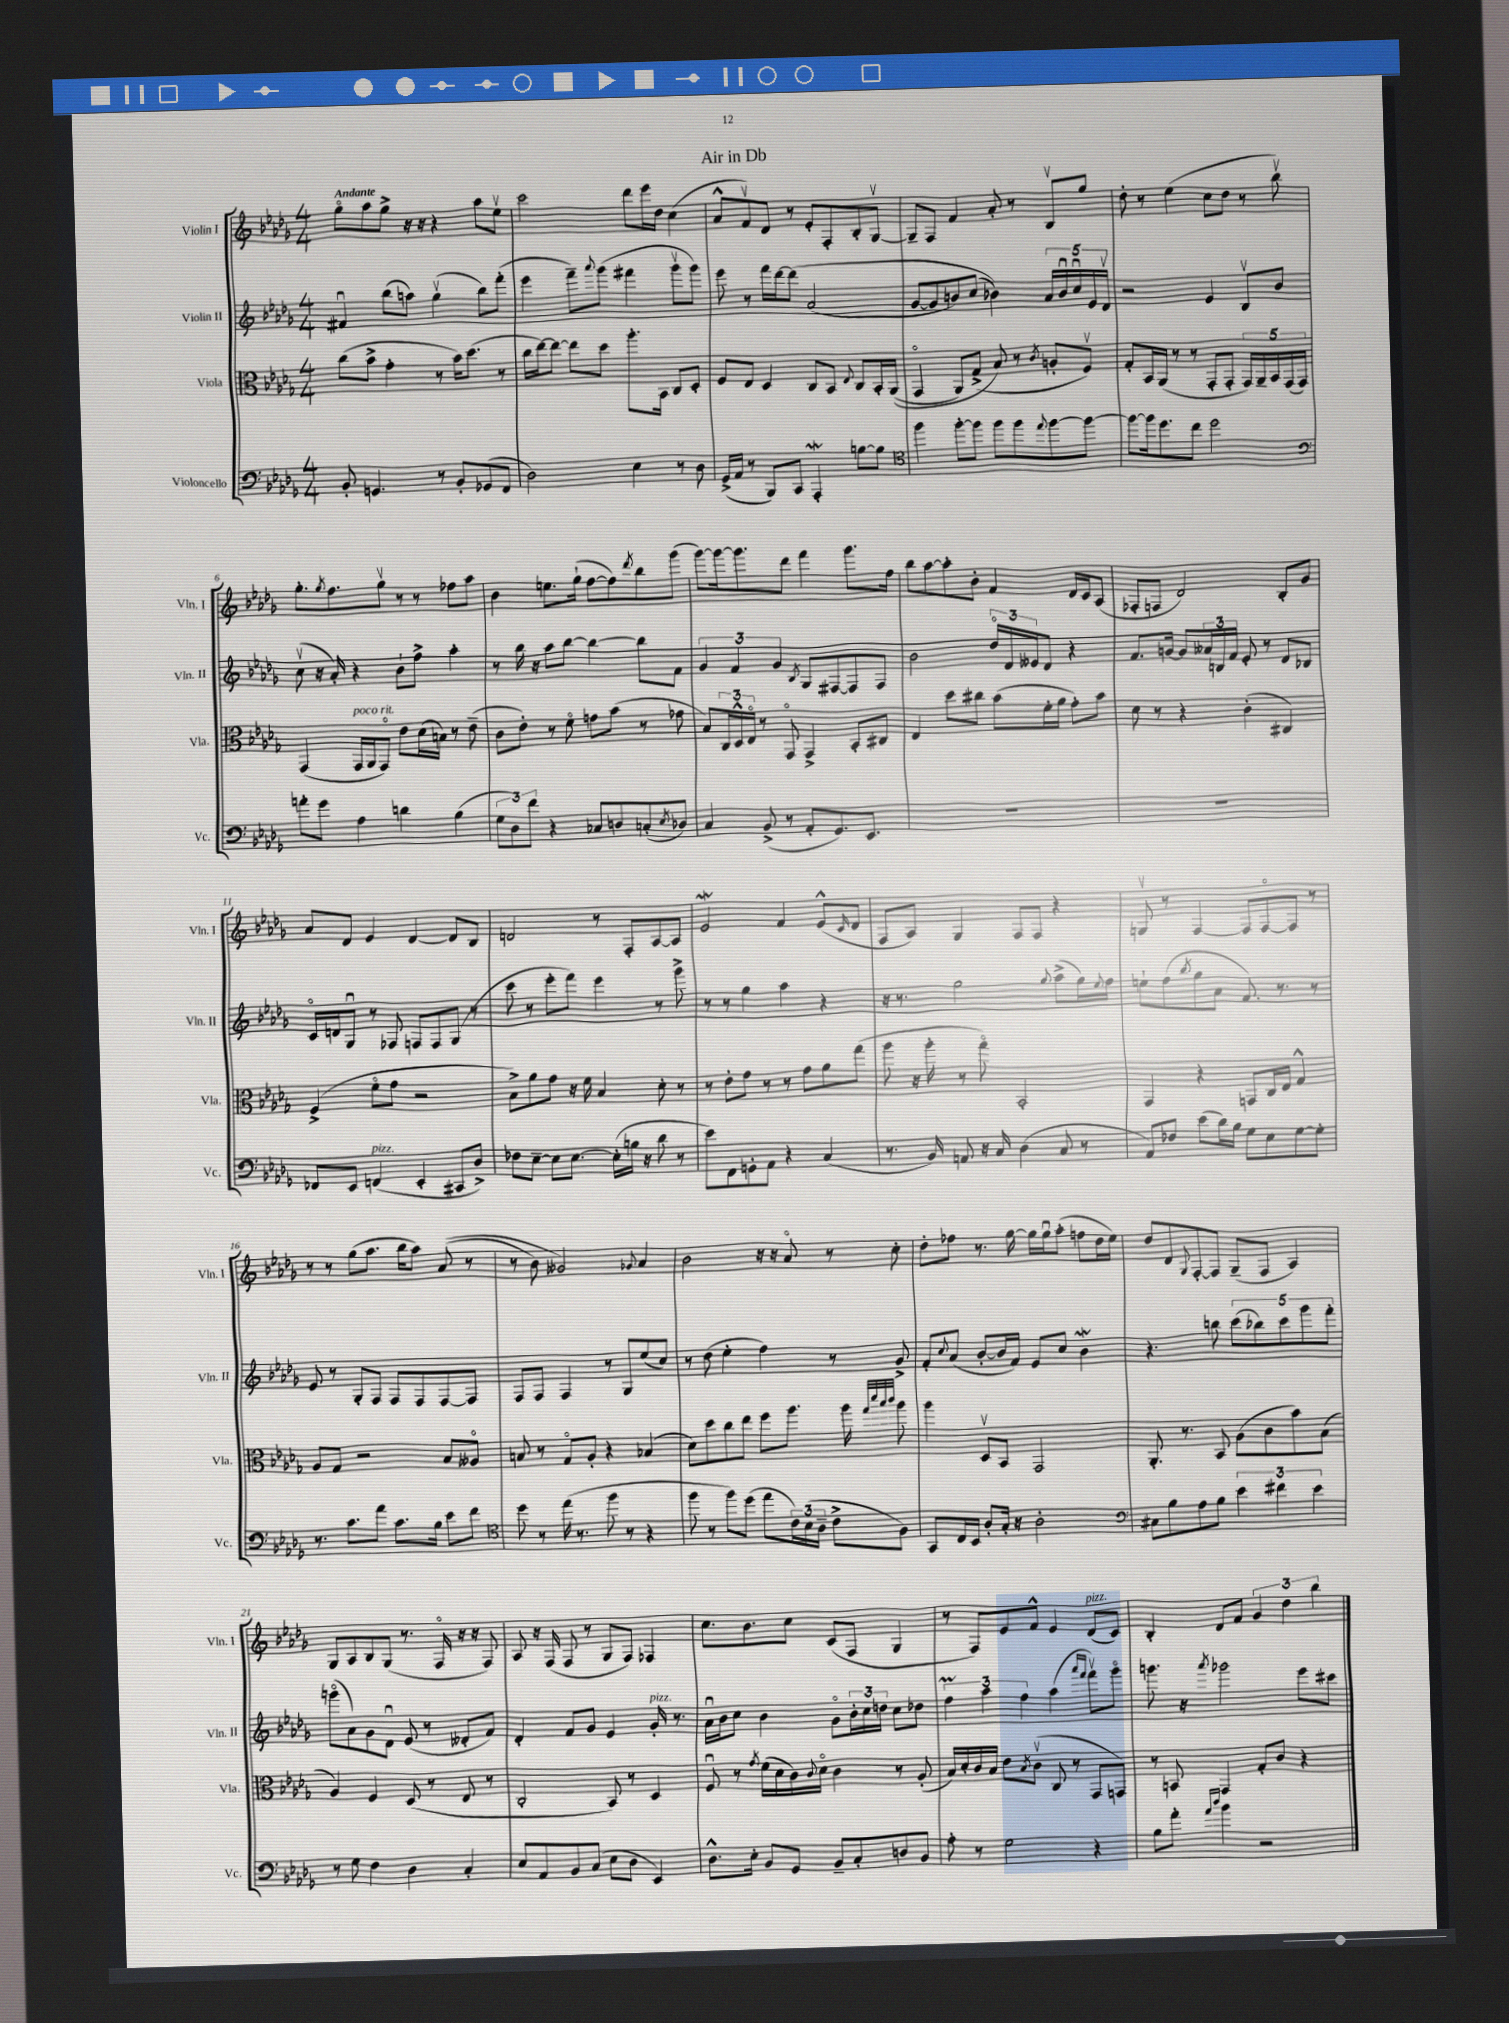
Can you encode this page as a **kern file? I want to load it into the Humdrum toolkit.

**kern	**kern	**kern	**kern
*part4	*part3	*part2	*part1
*staff4	*staff3	*staff2	*staff1
*I"Violoncello	*I"Viola	*I"Violin II	*I"Violin I
*I'Vc.	*I'Vla.	*I'Vln. II	*I'Vln. I
*clefF4	*clefC3	*clefG2	*clefG2
*k[b-e-a-d-g-]	*k[b-e-a-d-g-]	*k[b-e-a-d-g-]	*k[b-e-a-d-g-]
*M4/4	*M4/4	*M4/4	*M4/4
=1	=1	=1	=1
!	!	!	!LO:TX:a:B:t=Andante
8BB-'/	(8cc\L	4f#Xu/	8gg-\L
4.GGn/	8b-^\J	.	8aa-\
.	4g-'\	(8bb-\L	8gg-^\J
.	.	8aan\J)	16r
.	.	.	16r
8r	8r	(4gg-v\	4r
8BB-'/L	16b-\KL)	.	.
.	(8.dd-\J	.	.
(8GG-X/	.	8bb-\L)	8aa-\L
8FF/J	8r	(8fff'\J	8ee-v\J
=2	=2	=2	=2
2D-\)	16cc\LL	4eee-\	2ccc\
.	[16ee-\J)	.	.
.	8ee-\J_	.	.
.	8ee-\L]	8fff~\L)	.
.	.	8qqaaa-/	.
.	8dd-\J	(8ggg-\J	.
4E-\	8.aa-'\L	4fff#X\	8ddd-\L
.	.	.	16eee-\L
.	16BB-\Jk	.	16dd-\JJ
8r	8C/L	8ggg-v\L	(4cc\
8D-\	8D-'/J	8ggg-\J)	.
=3	=3	=3	=3
(16GG-^/LL	8F/L	8eee-\	8a-^^/L
16AA-/JJ	.	.	.
8r	8E-/J	8r	8fv/)
8BBB-/L)	4D-/	16fff\LL	8d-/J
.	.	[16ddd-\J	.
8CC/J	.	(8ddd-\J]	8r
4AAA-W'/	8C/L	(2a-/	8e-'/L
.	8BB-/J	.	8F'/
.	8qqE-/	.	.
[8Bn\L	8C/L	.	8B-'/
8B\J]	16BB-'/L	.	[8G-v/J
.	((16AA-/JJ	.	.
=4	=4	=4	=4
*clefC4	*	*	*
4ff\	4GG-/	[8g-/L	8G-~/L]
.	.	8g-/]	8F/J
[8ff'\L	8AA-/L)	8bn/)	4f/
8ff\J]	(8G-^/J	(8cc/J	.
8ff\L	8B-/)	4b-X\))	8a-'/
8ff\	8r	.	8r
8qqee-/	8qc/	.	.
[8ff\	8An'/L	20a-/LL	8B-v/L
.	.	20b-u/	.
.	.	20ccu/	.
8ff\J_	8Fv/J)	.	8gg-/J
.	.	20e-/	.
.	.	20d-v/JJ	.
=5	=5	=5	=5
8ff\L_	8G-'/L	2r	8dd-'\
16ff\k]	16BB-/L	.	8r
8.dd-\	(16AA-/JJ	.	.
.	8r	.	(4ee-\
8cc\J	8r	.	.
2dd-\	8GG-'/L	4e-/	8cc\L
.	8GG-'/J	.	8dd-\J
.	20GG-/LL)	8B-v/L	8r
.	20AA-~/	.	.
.	20BB-/	.	.
.	.	8b-/J	8bb-v\)
.	(20GG-/	.	.
.	20GG-/JJ)	.	.
!!LO:LB:g=z
=6	=6	=6	=6
*clefF4	*	*	*
8an'\L	(4GG-/	(8ccv\	8.gg-'\L
8g-\J	.	16r	.
.	.	.	8qgg-/
.	.	16a-'/)	8.ff\
!	!LO:TX:a:i:t=poco rit.	!	!
4A-\	16GG-/LL	4r	.
.	16AA-/J	.	.
.	8GG-/J)	.	8gg-v\J
4dn\	8e-\L	8b-`\L	8r
.	(16d-\L	8ff^\J	8r
.	16Bn\JJ)	.	.
(4B-\	8r	4aa-'\	8ff-X\L
.	(8e-~\	.	8aa-\J
=7	=7	=7	=7
12G-\L	8c\L	8r	4b-\
12D-\)	.	.	.
.	8e-'\J)	16bb-\	.
12f\J	.	.	.
.	.	16r	.
4r	8r	8aa-\L	8.een\L
.	8f\	[8bb-\J	.
.	.	.	(16gg-`\Jk
8C-X/L	8gn\L	4bb-\_	[8ff\L
8Dn/	(8b-\J	.	8ff\])
.	.	.	8qddd-/
(8Cn'/	8r	8bb-\L]	8bb-\
8qE-/	.	.	.
8D-X/J)	8g-X\	8f\J	(8ggg-\J
=8	=8	=8	=8
4C/	8B-/L)	6g-/	[8ggg-\L)
.	24C/L	.	16ggg-\k_
.	24D-^^/	6f/	.
.	.	.	8.ggg-\]
.	24E-/JJ	.	.
(8BB-^/	8r	.	.
.	.	6g-/	.
8r	8GG-/	.	8ddd-\J
.	.	8qB-/	.
8AA-'/L	4GG-^/	8G-/L	4fff\
8.GG-/)	.	[8F#X/	.
.	8BB-'/L	8F#/]	8.ggg-\L
8.EE-/J	.	.	.
.	8C#X/J	8F#/J	.
.	.	.	16ff\Jk
=9	=9	=9	=9
1r	4E-/	2b-\	8bb-\L
.	.	.	[8aa-\
.	8dd-\L	.	8aa-'\]
.	8cc#X\J	.	8b-'\J
.	(8b-\L	24dd-/LL	4f/
.	.	24d-/	.
.	.	24e--X/J	.
.	16f'\L	8d-/J	.
.	16a-\JJ	.	.
.	8g-'\L)	4r	16d-/LL
.	.	.	16c/J
.	8b-\J	.	(8A-/J
=10	=10	=10	=10
1r	8d-\	8.f/L	8F-X'/L
.	8r	.	8Fn/J
.	.	[16gn/Jk	.
.	4r	8g/L]	2d-/)
.	.	24a--X/L	.
.	.	24Bn/	.
.	.	24f/JJ	.
.	(4c'\	8e-'/	.
.	.	8r	.
.	4C#X/)	8d-/L	8B-'/L
.	.	8B-X/J	8g-/J
!!LO:LB:g=z
=11	=11	=11	=11
8FF-X/L	(4F^/	16c/LL	8a-/L
.	.	16dn/J	.
8EE-/J	.	8G-u/J	8d-/J
!LO:TX:a:i:t=pizz.	!	!	!
(4FFn/	8f\L	8r	4e-/
.	8g-\J	8F-X/	.
4EE-'/	2r	8Fn/L	[4d-/
.	.	8F/	.
8CC#X/L	.	(8G-/J	8d-/L]
8D-^/J)	.	8r	8B-/J
=12	=12	=12	=12
8F-X\L	8B-^\L)	8ccc\	2dn/
[8E-~\J	8a-\	8r	.
8E-\L]	8g-\J	8eee-'\L	.
[8.E-\J	16r	8fff\J)	.
.	16f\	.	.
.	4B-/	4eee-\	8r
(16E-'\LL]	.	.	.
16Bn\JJ	.	.	8F'/L
16r	.	.	.
8d-\	8d-'\	8r	[8A-/
8r	8r	8ggg-^\	8A-/J]
=13	=13	=13	=13
8e-\L)	8r	8r	2e-W/
8FF\	8e-'\L	8r	.
8GGn'\	8g-\J	4gg-\	.
8AA-\J	8r	.	.
4r	8r	4aa-\	4f/
.	8g-\L	.	.
(4C/	8a-\	4r	(8e-^^/L
.	.	.	16qqc/
.	(8gg-\J	.	8d-/J
=14	=14	=14	=14
8.r	8aa-\	16r	8F/L
.	.	8.r	.
.	16r	.	8A-/J)
16BB-/)	16aa-'\	.	.
8AAn/	8r	2gg-\	4G-/
16r	8gg-\)	.	.
16C/	.	.	.
(4D-\	2BB-'/	.	8F/L
.	.	.	8F/J
.	.	8qqgg-/	.
8C/	.	(8aa-^\L	4r
8r	.	16gg-\L)	.
.	.	8qqee-/	.
.	.	16ff\JJ	.
=15	=15	=15	=15
8AA-/L)	4GG-/	8een`\L	8Gnv/
8F-X/J	.	(8ff\	8r
.	.	8qbb-/	.
(8e-\L	4r	8gg-\	[4F/
16d-\L)	.	8a-\J	.
16B-\JJ	.	.	.
8G-\L	8GGn/L	8.f/)	8F/L]
8E-\	16C/L	.	[8F/
.	16E-/JJ	8.r	.
[8G-\	4G-^^/	.	8F/J]
8G-'\J]	.	8r	8r
!!LO:LB:g=z
=16	=16	=16	=16
8.r	8A-/L	8e-/	8r
.	8G-/J	8r	8r
8.c\L	.	.	.
.	2r	8G-'/L	(8gg-\L
8a-\J	.	8F/J	8.aa-\J
8.c\L	.	8F/L	.
.	.	.	16bb-\KL
.	.	8F/	8aa-\J)
16B-\Jk	.	.	.
8e-\L	8B-/L	[8F/	((8a-/
8f\J	8A--X/J	8F/J]	8r
=17	=17	=17	=17
*clefC4	*	*	*
8dd-\	8Bn/	8F/L	8r
8r	8r	8F/J	8b-\)
(16ee-\	8G-/L	4F/	2g--X/)
8.r	.	.	.
.	8A-'/J	.	.
8ff\	4r	8r	.
8r	.	8G-/L	.
.	.	.	8qqg-X/
4r	(4B-X/	(8ee-/	4a-/
.	.	8cc/J)	.
=18	=18	=18	=18
8ff\	8d-\L)	8r	2b-\
8r	8dd-\	(8dd-\	.
8ff\L)	8cc\	4ee-'\	.
(8dd-\J	8ee-\J	.	.
8ee-\L	8ff\L	4ff\)	16r
.	.	.	16r
24c\L)	8.aa-\J	.	8a-/
(24B-\	.	.	.
24A-~\JJ	.	.	.
8c^\L	.	8r	8r
.	16aa-\	.	.
.	32qqgg-/LLL	.	.
.	32qqddd-/	.	.
.	32qqbb-/	.	.
.	32qqccc/JJJ	.	.
8F\J)	8aa-\	8g-^/	8cc'\
=19	=19	=19	=19
8GG-/L	4aa-\	8f'/L	8dd-'\L
.	.	8qqcc/	.
16C/L	.	(8a-/J	8ff-X\J
16BB-/JJ	.	.	.
8A-'/L	8D-v/L	[8b-'/L	8.r
16G-'/Jk	8BB-/J	16b-/L]	.
16r	.	16f/JJ)	[16gg-\
2A-'\	2GG-/	8e-/L	16gg-\LL]
.	.	.	16gg-u\J
.	.	8cc/J	(8aa-'\J
.	.	4b-W\	8ffn\L
.	.	.	16dd-\L
.	.	.	16ee-\JJ)
=20	=20	=20	=20
*clefF4	*	*	*
8C#X\L	8.AA-'/	4.r	8dd-/L
8B-\	.	.	8d-/
.	8.r	.	.
.	.	.	8qqG-/
8A-\	.	.	[8F'/
8B-\J	8BB-/	8bbn\	8F/J]
6e-\	(8A-\L	(10ccc\L	(8G-~/L
.	.	10bb-X\)	.
.	8c\	.	8F/J
6f#X\	.	.	.
.	.	10ccc\	.
.	8b-\)	.	4A-/)
.	.	10ggg-\	.
6e-\	.	.	.
.	(8B-\J	.	.
.	.	10fff'\J	.
!!LO:LB:g=z
=21	=21	=21	=21
8r	4A-/)	(8gggn\L	8G-/L
8G-\	.	8a-\)	8A-/
4F\	4F/	8g-\	8B-/
.	.	8d-u\J	(8G-/J
4D-\	(8D-/	(8e-/	8.r
.	8r	8r	.
.	.	.	16F/
4C'/	8E-/	8d--X'/L	16r
.	.	.	16r
.	8r	8f/J)	8F/)
=22	=22	=22	=22
8E-/L	2C'/	4d-'/	8A-/
8AA-/	.	.	16r
.	.	.	(16F/
8BB-/	.	8f/L	8F/
(8C/J	.	8g-/J	8r
8E-\L	8BB-/)	4e-/	8G-/L
8D-\J	8r	.	8F/J)
!	!	!LO:TX:a:i:t=pizz.	!
4EE-/)	4D-/	16g-'/	4F-X/
.	.	8.r	.
=23	=23	=23	=23
8.D-^^\L	8Fu/	16a-u\LL	8.cc\L
.	.	16b-\J	.
.	8r	8cc\J	.
16E-'\Jk	.	.	8.b-\
.	8qg-/	.	.
8BB-/L	(16f\LL	4b-\	.
.	16d-\	.	.
8GG-/J	16c\)	.	8cc\J
.	8qqc/	.	.
.	16d-\JJ	.	.
8BB-~/L	4c\	8g-\L	(8c/L
8C'/	.	24b-'\L	8F/J
.	.	24cc\	.
.	.	24ddn\JJ	.
8Dn/	8r	8cc\L	4G-/
8BB-/J	(8A-'/	8dd-X\J	.
=24	=24	=24	=24
8A-'\	16B-/LL)	6ffm\	8r
.	16d-'/	.	.
8r	16c/	.	8F/L)
.	.	6aa-\	.
.	16B-/JJ	.	.
2G-\	8e-\L	.	8e-/
.	.	6ff\	.
.	8qB-/	.	.
.	(8cv\J	.	8f^^/J
.	8C/	(4aa-\	4e-/
.	8r	.	.
.	.	16qqaaa-/LL	.
.	.	16qqfff/JJ	.
!	!	!	!LO:TX:a:i:t=pizz.
4r	8GG-/L	8fffv\L)	(8d-/L
.	8GGn/J)	8ggg-\J	8c/J)
=25	=25	=25	=25
8B-\L	8r	8.gggn\	4B-'/
8a-'\J	8BBn/	.	.
.	.	16r	.
16qqa-/LL	.	.	.
16qqdd-/JJ	.	8qaaa-/	.
4b-\	4GG-/	2ggg-X\	8d-/L
.	.	.	8f/J
2r	8G-'/L	.	6g-/
.	8c/J	.	.
.	.	.	6dd-\
.	4r	8eee-\L	.
.	.	.	6bb-\
.	.	8ccc#X\J	.
==	==	==	==
*-	*-	*-	*-
